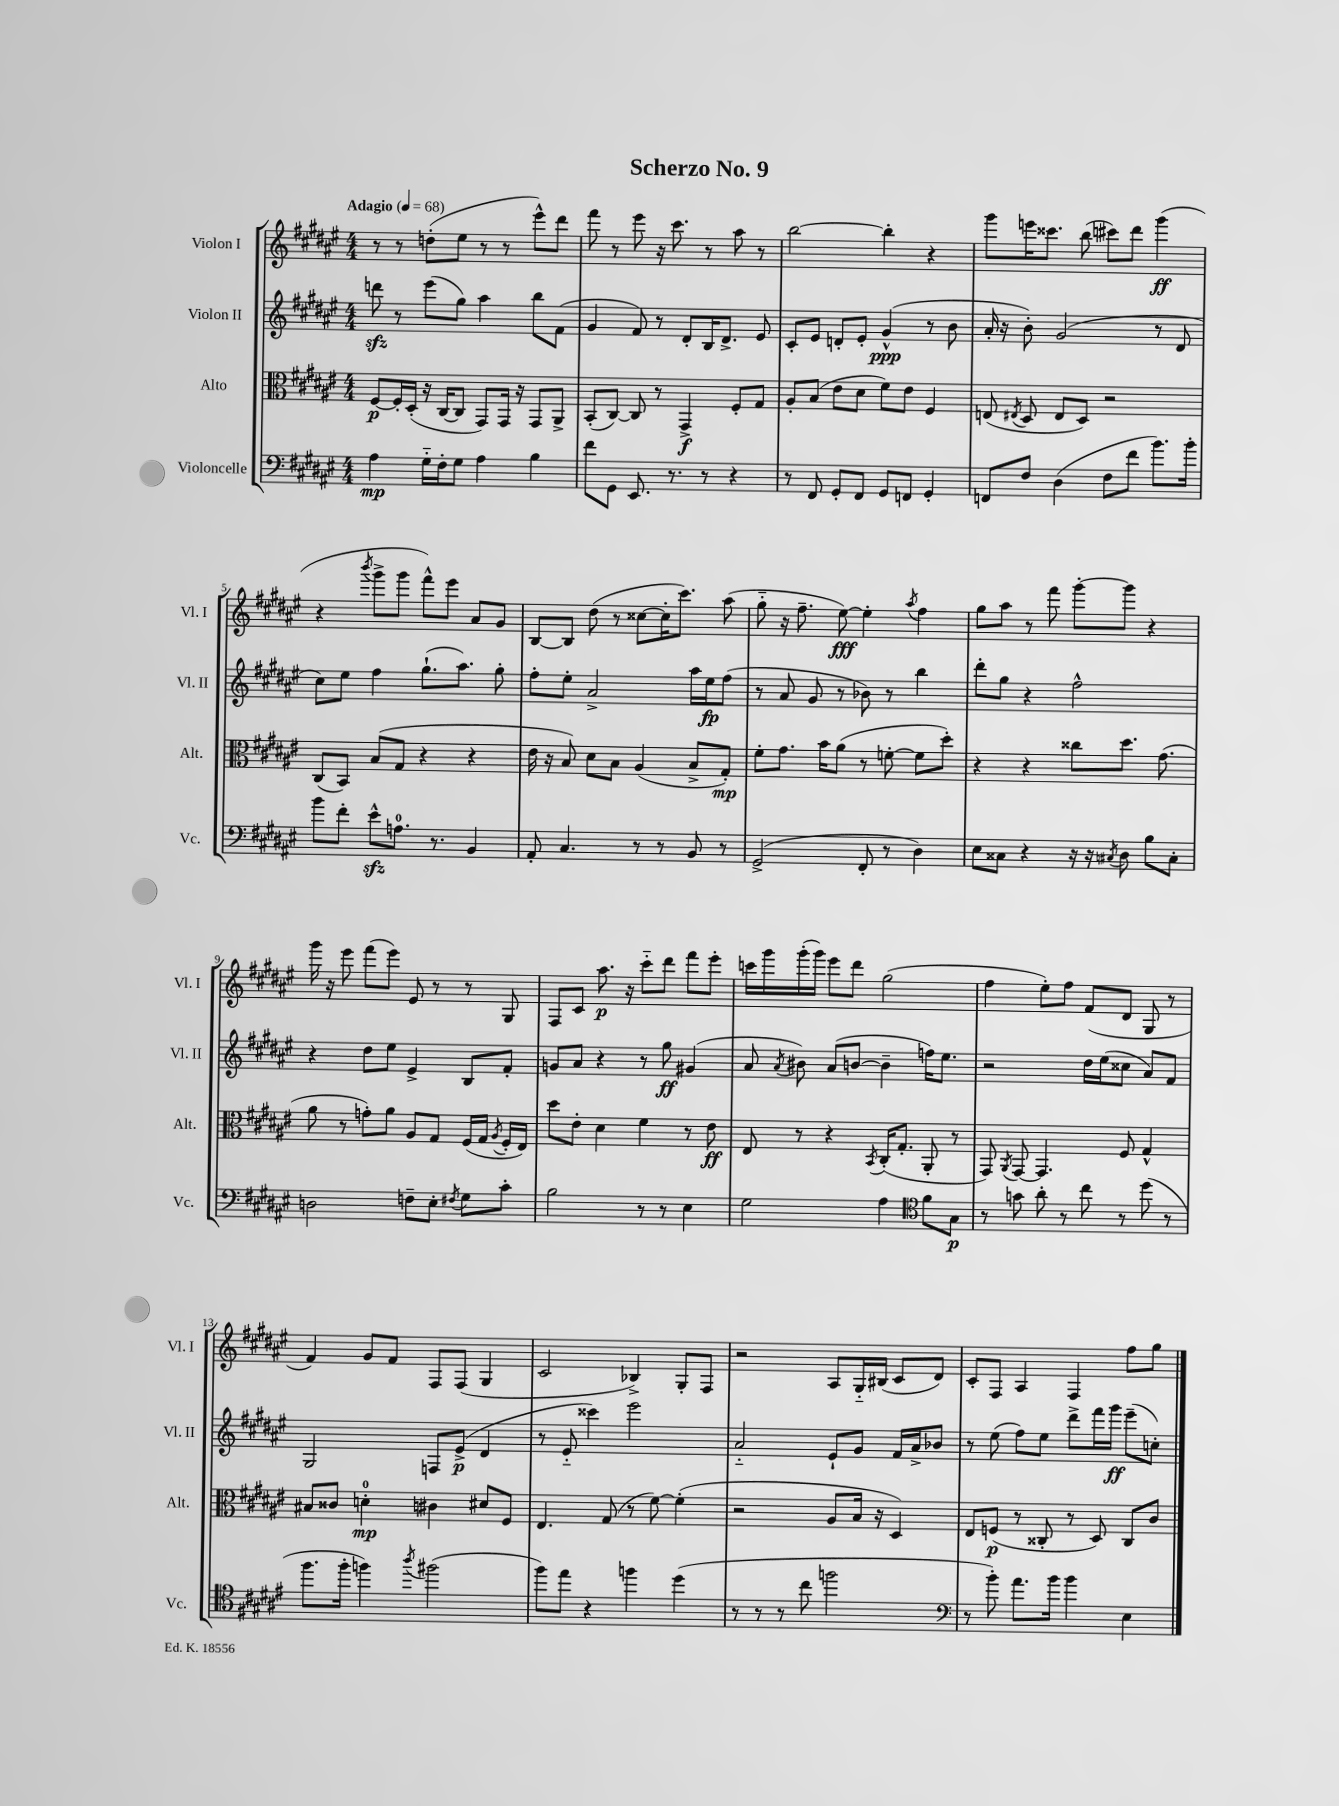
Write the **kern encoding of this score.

**kern	**kern	**kern	**kern
*staff4	*staff3	*staff2	*staff1
*clefF4	*clefC3	*clefG2	*clefG2
*k[f#c#g#d#a#e#]	*k[f#c#g#d#a#e#]	*k[f#c#g#d#a#e#]	*k[f#c#g#d#a#e#]
*M4/4	*M4/4	*M4/4	*M4/4
*MM68	*MM68	*MM68	*MM68
4A#	[8F#	8ddd	8r
.	16F#']	8r	8r
.	(16D#'	.	.
16G#'~	16r	(8eee#	(8dd'
16F#'	[16C#	.	.
8G#	8C#]	8gg#)	8ee#
4A#	8GG#)	4aa#	8r
.	16GG#	.	8r
.	16r	.	.
4B	8GG#	8bb	8eee#^^)
.	8AA#^	(8f#	8ddd#
=	=	=	=
8f#	(8BB'	4g#	8fff#
8GG#	[8C#)	.	8r
8.EE#	8C#]	8f#)	8eee#
.	8r	8r	16r
8.r	.	.	8.ccc#
.	4GG#^	8d#'	.
8r	.	16B	8r
.	.	8.d#^	.
4r	8F#'	.	8aa#
.	8G#	8e#	8r
=	=	=	=
8r	8A#'	8c#'	[2bb
8FF#	(8B	8e#	.
8GG#'	8e#	8d'	.
8FF#	8d#	8e#'	.
8GG#	8f#)	(4g#^^	4bb']
8FF	8e#	.	.
4GG#'	4F#	8r	4r
.	.	8b	.
=	=	=	=
8FF	(8E	16a#'	8ggg#
.	.	16r	.
.	8qE#	.	.
8F#	8D#	8b')	16eee
.	.	.	8.ccc##
(4D#	8E#	(2g#	.
.	8D#)	.	(8bb
8F#	2r	.	8ccc#)
8f#	.	.	8ddd#
8.b)	.	8r	(4ggg#
.	.	8d#	.
16b'	.	.	.
=	=	=	=
8b	(8C#	8cc#)	4r
8f#'	8BB)	8ee#	.
.	.	.	8qbbb
8e#^^	(8B	4ff#	8ggg#^
8.A	8G#	.	8ggg#
.	4r	(8.gg#`	8fff#^^)
8.r	.	.	.
.	.	.	8eee#
.	.	8.aa#)	.
4BB	4r	.	8a#
.	.	8gg#'	8g#
=	=	=	=
8AA#'	16e#	8ff#'	[8B
.	16r	.	.
4.C#	8B)	8ee#'	8B]
.	8d#	2a#^	(8dd#
.	8B	.	8r
8r	(4A#	.	[8cc##
8r	.	.	16cc##']
.	.	.	8.ccc#)
8BB	8B^	16aa#	.
.	.	16ee#	.
8r	8G#')	(8ff#	(8aa#
=	=	=	=
(2GG#^	8f#'	8r	8gg#'~
.	8.g#	8a#	16r
.	.	.	8.ff#~
.	.	8g#	.
.	16b	.	.
.	(8a#	8r	[8ee#)
8FF#'	8r	8b-)	4ee#']
8r	[8f'	8r	.
.	.	.	8qaa#
4D#)	8f]	4bb	4ff#
.	8dd#')	.	.
=	=	=	=
8E#	4r	8ddd#'	8gg#
8C##	.	8gg#	8aa#
4r	4r	4r	8r
.	.	.	8fff#
16r	8cc##	2ff#^^	[8ggg#'
16r	.	.	.
8qC#	.	.	.
8D#	8.dd#	.	8ggg#]
8B	.	.	4r
.	(8.g#	.	.
8C#'	.	.	.
=	=	=	=
2D	8a#	4r	16ggg#
.	.	.	16r
.	8r	.	8eee#
.	8g')	8dd#	(8fff#
.	8a#	8ee#	8eee#)
8F~	8A#	4e#^	8e#
8E#'	8G#	.	8r
8qF#	.	.	.
8G#	(16F#	8B	8r
.	16G#	.	.
.	8qA#	.	.
8c#'	16F#'	8f#'	8G#
.	16E#)	.	.
=	=	=	=
2B	8dd#	8g	8F#
.	8e#'	8a#	8c#
.	4d#	4r	8.aa#
.	.	.	16r
8r	4f#	8r	8ccc#'~
8r	.	8gg#	8ddd#
4E#	8r	(4g#	8fff#
.	8e#	.	8eee#'
=	=	=	=
2G#	8E#	8a#	16ccc
.	.	.	16ggg#
.	.	8qa#	.
.	8r	8b#)	(16ggg#'
.	.	.	16ggg#)
.	4r	(8a#	8eee#
.	.	[8b	8ddd#
.	8qBB	.	.
4A#	(16C#'	4b~]	(2gg#
.	8.G#'	.	.
*clefC4	*	*	*
8f#	8AA#'	16ff)	.
.	.	8.ee#	.
8G#	8r	.	.
=	=	=	=
8r	8GG#)	2r	4ff#
.	8qAA#	.	.
8g	[8GG#	.	.
8a#'	4.GG#]	.	8ee#')
8r	.	.	8ff#
8cc#	.	16dd#	(8f#
.	.	(16ee#	.
8r	8F#	8cc##	8d#
(8dd#	4G#^^	8a#)	8G#
8r	.	8f#	8r
=	=	=	=
8.ff#	8B#	2G#	4f#)
.	8c##	.	.
16ff#'	.	.	.
4ff)	4d'	.	8g#
.	.	.	8f#
8qaa#	.	.	.
(2ff#	4c#	8F	8F#
.	.	(8e#^	(8F#
.	8d#	4d#	4G#
.	8F#	.	.
=	=	=	=
8ff#)	4.E#	8r	2c#
8ee#	.	8e#'~	.
4r	.	4ccc##)	.
.	(8G#	.	.
4ff	8r	2eee#	4B-^)
.	[8f#)	.	.
(4dd#	(4f#']	.	8G#'
.	.	.	8F#
=	=	=	=
8r	2r	2a#'~	2r
8r	.	.	.
8r	.	.	.
8cc#	.	.	.
2ff	8A#	8e#`	8A#
.	16B	8g#	16G#'~
.	16r	.	(16B#
.	4D#)	16f#	8c#
.	.	16a#^	.
.	.	8b-	8d#)
=	=	=	=
*clefF4	*	*	*
8r	8E#	8r	8c#'
8b')	(8F	(8ee#	8F#
8.a#	8r	8ff#)	4A#
.	8C##'	8ee#	.
16b	.	.	.
4b	8r	8ddd#^	4F#
.	8D#)	16fff#	.
.	.	16ggg#	.
4E#	8C##	(8eee#~	8ff#
.	8c#	8cc')	8gg#
==	==	==	==
*-	*-	*-	*-
